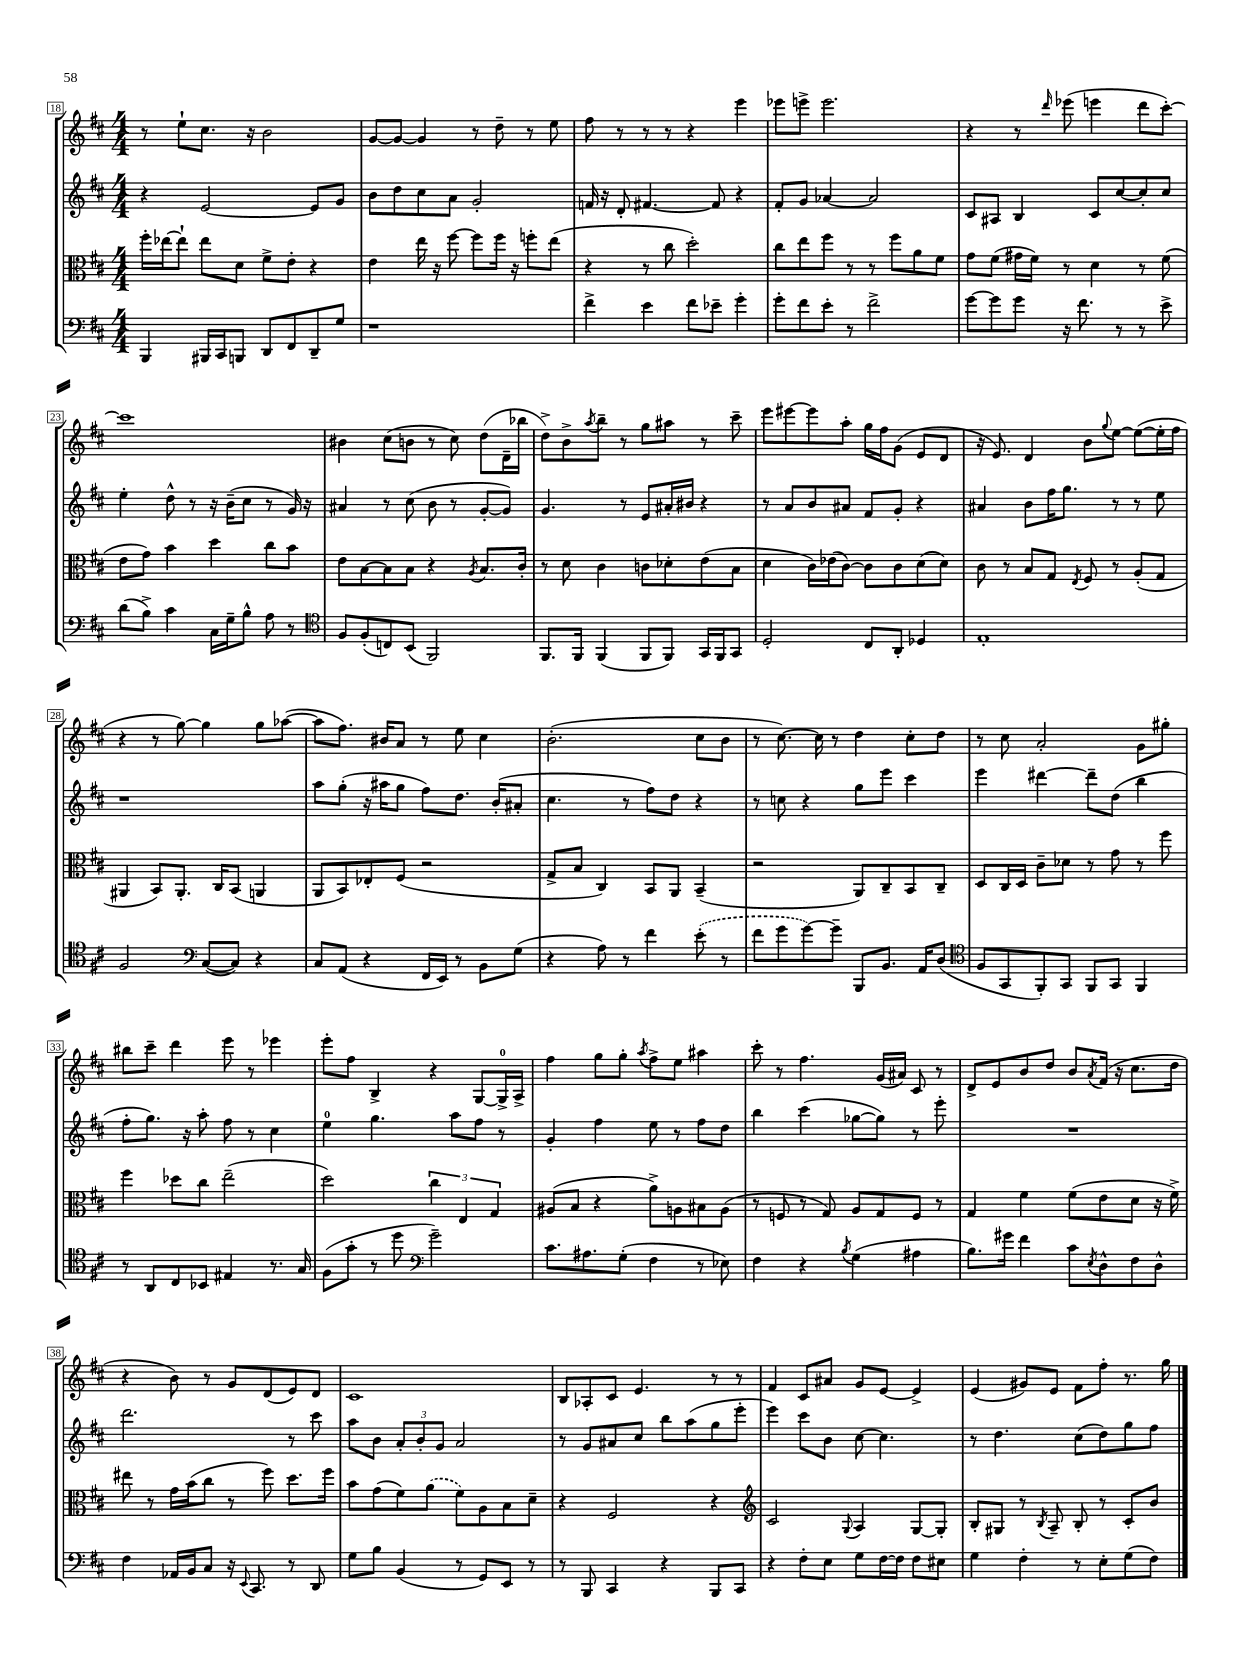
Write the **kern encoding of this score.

**kern	**kern	**kern	**kern
*part4	*part3	*part2	*part1
*staff4	*staff3	*staff2	*staff1
*clefF4	*clefC3	*clefG2	*clefG2
*k[f#c#]	*k[f#c#]	*k[f#c#]	*k[f#c#]
*M4/4	*M4/4	*M4/4	*M4/4
=18	=18	=18	=18
4BBB/	16ff#'\LL	4r	8r
.	[16ee-X\J	.	.
.	8ee-`\J]	.	8ee`\L
16BBB#X/LL	8ee-\L	[2e/	8.cc#\J
16CC#/J	.	.	.
8BBBn/J	8d\J	.	.
.	.	.	16r
8DD/L	8f#^\L	.	2b\
8FF#/	8e'\J	.	.
8DD~/	4r	8e/L]	.
8G/J	.	8g/J	.
=19	=19	=19	=19
1r	4e\	8b\L	[8g/L
.	.	8dd\	8g/J_
.	16ee\	8cc#\	4g/]
.	16r	.	.
.	[8ff#\	8a\J	.
.	8ff#\L]	2g'/	8r
.	16ff#\Jk	.	8dd~\
.	16r	.	.
.	8ffn'\L	.	8r
.	(8ee\J	.	8ee\
=20	=20	=20	=20
4f#^\	4r	16fn/	8ff#\
.	.	16r	.
.	.	8d'/	8r
4e\	8r	[4.f#X/	8r
.	8cc#\	.	8r
8f#\L	2dd'\)	.	4r
8e-X~\J	.	8f#/]	.
4g'\	.	4r	4eee\
=21	=21	=21	=21
8g'\L	8cc#\L	8f#'/L	8eee-X\L
8f#\	8ee\	8g/J	8eeen^\J
8e'\J	8ff#\J	[4a-X/	2.eee\
8r	8r	.	.
2f#^\	8r	2a-/]	.
.	8ff#\L	.	.
.	8a\	.	.
.	8f#\J	.	.
=22	=22	=22	=22
[8g\L	8g\L	8c#/L	4r
8g\]	(8f#\J	8A#X/J	.
8g\J	16g#X\LL	4B/	8r
.	16f#\JJ)	.	.
.	.	.	16qqddd/
16r	8r	.	(8eee-X\
8.f#\	.	.	.
.	4d\	8c#/L	4eeen\
8r	.	[8cc#/	.
8r	8r	8cc#'/]	8ddd\L
8e^\	(8f#\	8cc#/J	[8ccc#'\J)
!!LO:LB:g=z
=23	=23	=23	=23
(8d\L	8e\L	4ee'\	1ccc#]
8B^\J)	8g\J)	.	.
4c#\	4b\	8dd^^\	.
.	.	8r	.
16C#\LL	4dd\	16r	.
16G~\J	.	(16b~\KL	.
8B^^\J	.	8cc#\J	.
8A\	8cc#\L	8r	.
8r	8b\J	16g/)	.
.	.	16r	.
=24	=24	=24	=24
*clefC4	*	*	*
8F#/L	8e\L	4a#X/	4b#X\
(8F#'/	[8B\	.	.
8Cn/)	8B\]	8r	(8cc#\L
(8BB/J	8B\J	(8cc#\	8bn\J
2FF#/)	4r	8b\	8r
.	.	8r	8cc#\)
.	8qA/	.	.
.	8.B/L	[8g'/L	(8dd\L
.	.	8g/J])	16d~\L
.	16c#'/Jk	.	16bb-X\JJ
=25	=25	=25	=25
8.FF#/L	8r	4.g/	8dd^\L)
.	8d\	.	8b^\
16FF#/Jk	.	.	.
.	.	.	8qaa/
(4FF#/	4c#\	.	8bb~\J
.	.	8r	8r
8FF#/L	8cn\L	8e/L	8gg\L
8FF#/J)	8d-X'\	16a#X'/L	8aa#X\J
.	.	16b#X/JJ	.
16GG/LL	(8e\	4r	8r
16FF#/J	.	.	.
8GG/J	8B\J	.	8ccc#~\
=26	=26	=26	=26
2D'/	4d\	8r	8eee\L
.	.	8a/L	[8eee#X\
.	16c#\LL)	8b/	8eee#\]
.	(16e-X\J	.	.
.	[8c#\J)	8a#X/J	8aa'\J
8C#/L	8c#\L]	8f#/L	16gg\LL
.	.	.	16ff#\J
8AA'/J	8c#\	8g'/J	(8g\J
4D-X/	(8d\	4r	8e/L
.	8d\J)	.	8d/J
=27	=27	=27	=27
1E'	8c#\	4a#X/	16r
.	.	.	8.e/)
.	8r	.	.
.	8B/L	8b\L	4d/
.	8G/J	16ff#\K	.
.	.	8.gg\J	.
.	8qE/	.	.
.	8F#/	.	8b\L
.	.	.	8qqgg/
.	8r	8r	[8ee\J
.	(8A'/L	8r	(8ee\L_
.	8G/J	8ee\	16ee'\L]
.	.	.	16ff#\JJ
!!LO:LB:g=z
=28	=28	=28	=28
2F#/	4AA#X/	1r	4r
.	8BB/L)	.	8r
.	8.AA#'/J	.	[8gg\)
*clefF4	*	*	*
([8C#/L	.	.	4gg\]
.	16C#/KL	.	.
8C#/J])	(8BB/J	.	.
4r	4AAn/	.	8gg\L
.	.	.	([8aa-X\J
=29	=29	=29	=29
8C#/L	8AA/L	8aa\L	8aa-\L]
(8AA/J	8BB/)	(8gg'\J	8.ff#\J)
4r	8E-X'/	16r	.
.	.	16aa#X\KL	16b#X/KL
.	(8F#/J	8gg\J	8a/J
16FF#/LL	2r	8ff#\L)	8r
16EE/JJ)	.	.	.
8r	.	8.dd\J	8ee\
8BB\L	.	.	4cc#\
.	.	(16b'/KL	.
(8G\J	.	8a#X'/J	.
=30	=30	=30	=30
4r	8G^/L	4.cc#\	(2.b'\
.	8B/J	.	.
8A\)	4C#/)	.	.
8r	.	8r	.
4f#\	8BB/L	8ff#\L)	.
.	8AA/J	8dd\J	.
(8e'\	(4BB~/	4r	8cc#\L
8r	.	.	8b\J
=31	=31	=31	=31
8f#\L	2r	8r	8r
8g\	.	8ccn\	[8.cc#\)
[8g\)	.	4r	.
.	.	.	16cc#\]
8g~\J]	.	.	8r
8BBB/L	8AA/L)	8gg\L	4dd\
8.BB/J	8C#~/	8eee\J	.
.	8BB/	4ccc#\	8cc#'\L
16AA/KL	.	.	.
(8D/J	8C#~/J	.	8dd\J
=32	=32	=32	=32
*clefC4	*	*	*
8F#/L	8D/L	4eee\	8r
8GG/	16C#/L	.	8cc#\
.	16D/JJ	.	.
8FF#'/)	8c#~\L	[4ddd#X\	2a'/
8GG/J	8d-X\J	.	.
8FF#/L	8r	8ddd#~\L]	.
8GG/J	8g\	(8dd\J	.
4FF#/	8r	4bb\	8g\L
.	8ff#\	.	8gg#X'\J
!!LO:LB:g=z
=33	=33	=33	=33
8r	4ff#\	8ff#'\L	8bb#X\L
8AA/L	.	8.gg\J)	8ccc#~\J
8C#/	8dd-X\L	.	4ddd\
.	.	16r	.
8BB-X/J	8cc#\J	8aa'\	.
4E#X/	(2ee~\	8ff#\	8eee\
.	.	8r	8r
8.r	.	4cc#\	4eee-X\
16G/	.	.	.
=34	=34	=34	=34
(8F#\L	2dd\)	4ee\	8eee'\L
8g'\J	.	.	8ff#\J
8r	.	4.gg\	4B^/
8dd\	.	.	.
*clefF4	*	*	*
2g~\)	6cc#\	.	4r
.	.	8aa\L	.
.	6E/	.	.
.	.	8ff#\J	[8G/L
.	6G/	.	.
.	.	8r	16G^/L]
.	.	.	16A^/JJ
=35	=35	=35	=35
8.c#\L	(8A#X/L	4g'/	4ff#\
.	8B/J	.	.
8.A#X\	.	.	.
.	4r	4ff#\	8gg\L
(8G'\J	.	.	8gg'\J
.	.	.	8qaa/
4F#\	8a^\L)	8ee\	8ff#^\L
.	8An\	8r	8ee\J
8r	8B#X\	8ff#\L	4aa#X\
8E-X\)	(8A\J	8dd\J	.
=36	=36	=36	=36
4F#\	8r	4bb\	8ccc#'\
.	8Fn/	.	8r
4r	8r	(4ccc#\	4.ff#\
.	8G/)	.	.
8qB/	.	.	.
(4G\	8A/L	[8gg-X\L	.
.	8G/	8gg-\J])	(16g/LL
.	.	.	16a#X/JJ)
4A#X\	8F/J	8r	8c#/
.	8r	8eee'\	8r
=37	=37	=37	=37
8.B\L)	4G/	1r	8d^/L
.	.	.	8e/
16g#X\Jk	.	.	.
4f#\	4f#\	.	8b/
.	.	.	8dd/J
8c#\L	(8f#\L	.	8b/L
8qE/	.	.	8qa/
8D^^\	8e\	.	(16f#/Jk
.	.	.	16r
8F#\	8d\J	.	8.cc#\L
8D^^\J	16r	.	.
.	16f#^\)	.	16dd\Jk
!!LO:LB:g=z
=38	=38	=38	=38
4F#\	8ee#X\	2.ddd\	4r
.	8r	.	.
16AA-X/LL	16g\LL	.	8b\)
16BB/J	(16b\J	.	.
8C#/J	8cc#\J	.	8r
16r	8r	.	8g/L
8qqEE/	.	.	.
8.CC#/	.	.	.
.	8ff#\)	.	(8d/
8r	8.dd\L	8r	8e/)
8DD/	.	8ccc#\	8d/J
.	16ff#\Jk	.	.
=39	=39	=39	=39
8G\L	8b\L	8aa\L	1c#
8B\J	(8g\	8b\J	.
(4BB/	8f#\)	12a'/L	.
.	.	12b'/	.
.	(8a\J	.	.
.	.	12g/J	.
8r	8f#\L)	2a/	.
8GG/L)	8A\	.	.
8EE/J	8B\	.	.
8r	8d~\J	.	.
=40	=40	=40	=40
8r	4r	8r	8B/L
8BBB/	.	8g/L	8A-X'/
4CC#/	2F#/	8a#X/	8c#/J
.	.	8cc#/J	4.e/
4r	.	8bb\L	.
.	.	(8aa\	.
8BBB/L	4r	8gg\	8r
8CC#/J	.	8eee'\J	8r
=41	=41	=41	=41
*	*clefG2	*	*
4r	2c#/	4eee\)	4f#/
8F#'\L	.	8ccc#\L	8c#/L
8E\J	.	8b\J	8a#X/J
.	8qqG/	.	.
8G\L	4A/	[8cc#\	8g/L
[16F#\L	.	4.cc#\]	[8e/J
16F#\JJ]	.	.	.
8F#\L	[8G/L	.	4e^/]
8E#X\J	8G'/J]	.	.
=42	=42	=42	=42
4G\	8B'/L	8r	(4e/
.	8G#X/J	4.dd\	.
4F#'\	8r	.	8g#X/L)
.	8qB/	.	.
.	8A~/	.	8e/J
8r	8B'/	(8cc#\L	8f#\L
8E'\L	8r	8dd\)	8ff#'\J
(8G\	8c#'/L	8gg\	8.r
8F#\J)	8b/J	8ff#\J	.
.	.	.	16gg\
==	==	==	==
*-	*-	*-	*-
